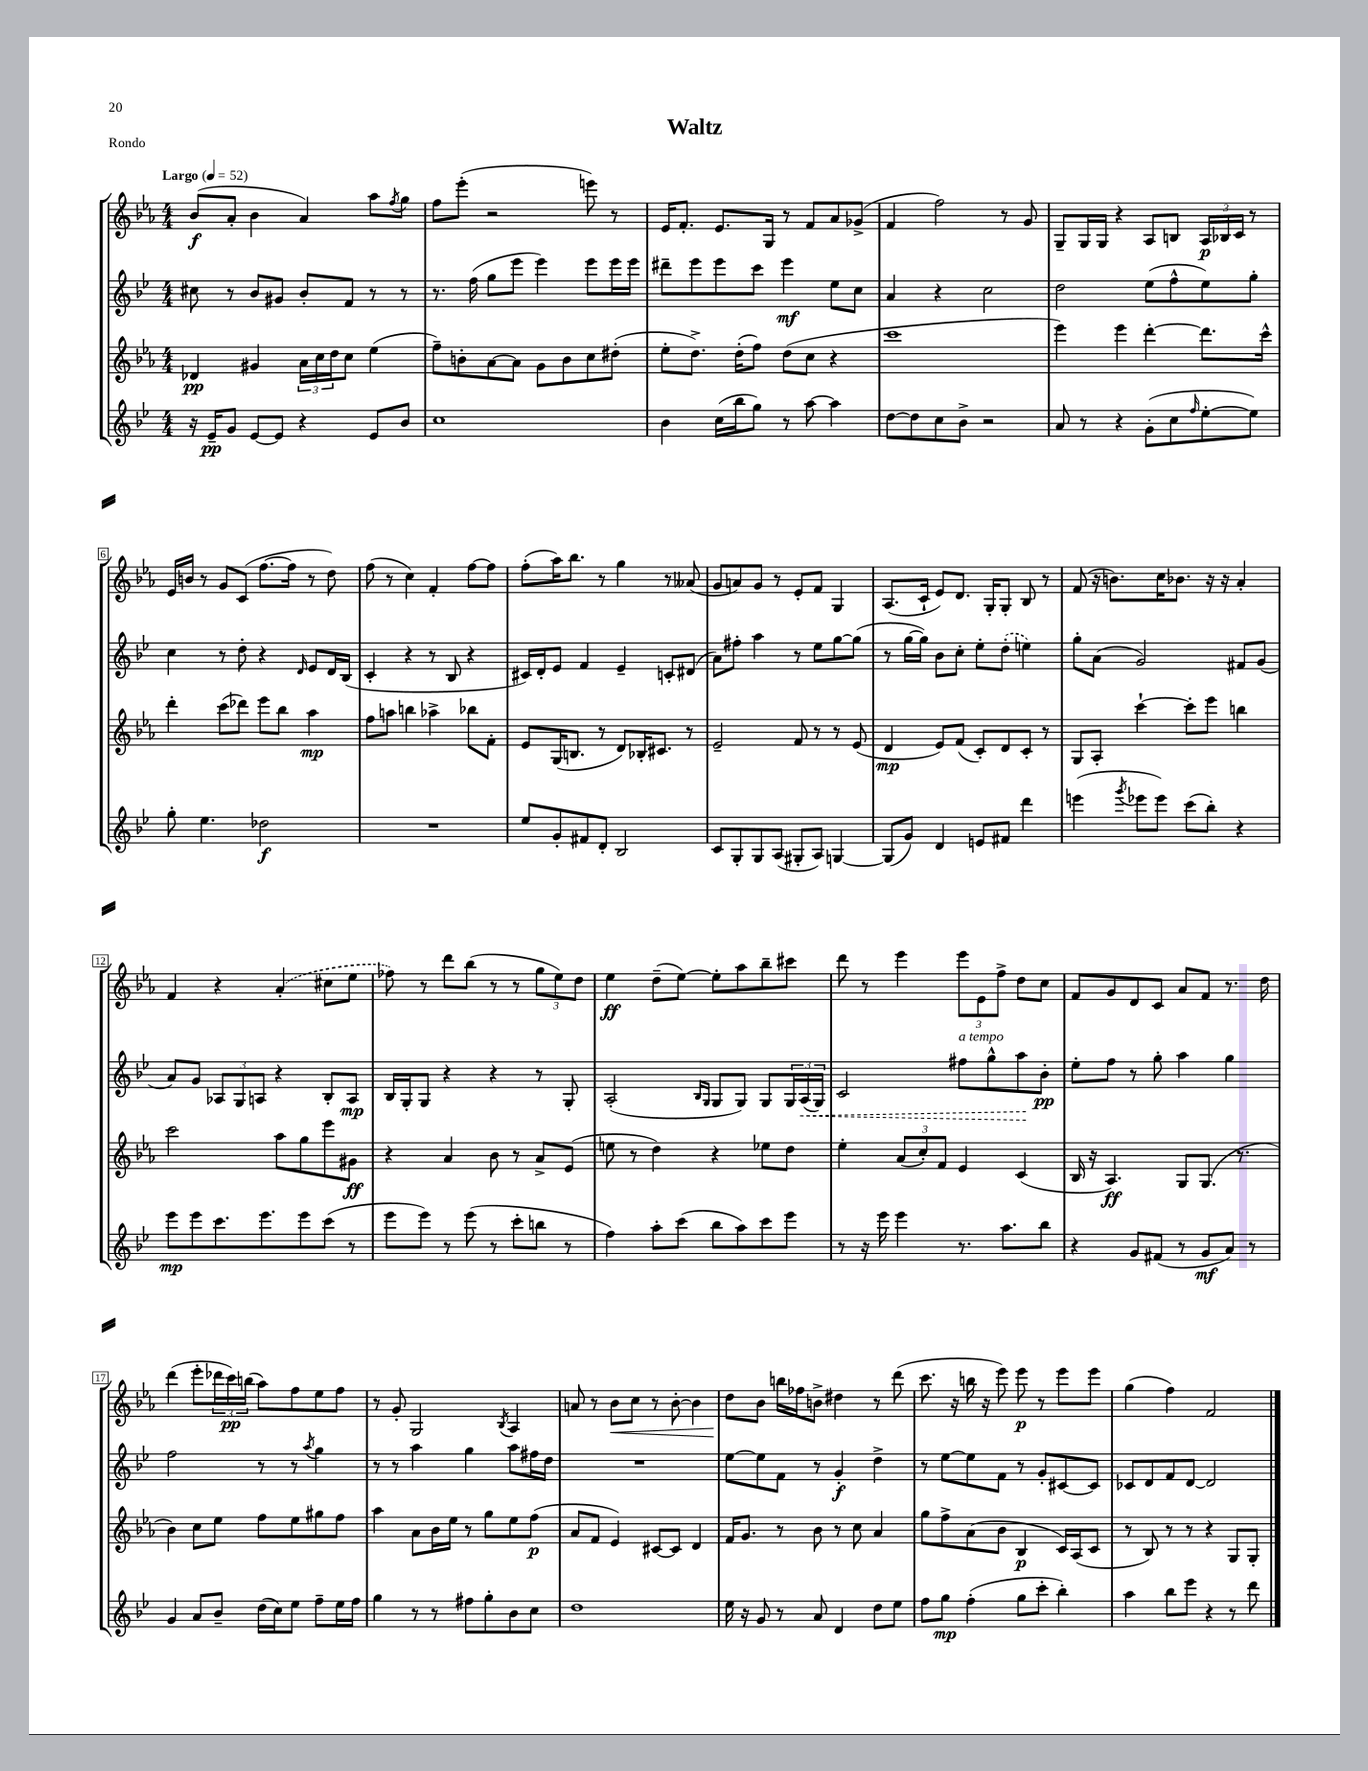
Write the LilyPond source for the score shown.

\header { title = "Waltz" piece = "Rondo" }
<<
\new StaffGroup <<
\new Staff = "s0" {
    \clef treble \key ees \major \numericTimeSignature \time 4/4 \tempo "Largo" 4 = 52
    bes'8\f( aes'8-. bes'4 aes'4) aes''8 \acciaccatura { f''8 } g''8 |
    f''8 ees'''8-.( r2 e'''8) r8 |
    ees'16 f'8.-. ees'8. g16 r8 f'8 aes'8 ges'8->( |
    f'4 f''2) r8 g'8 |
    g8-- g16 g16 r4 aes8 b8 \tuplet 3/2 { aes16\p bes16 c'16 } r8 |
    ees'16 b'16 r8 g'8 c'8( f''8.~ f''16 r8 d''8) |
    f''8( r8 c''4) f'4-. f''8~ f''8 |
    f''8-.( aes''16) bes''8. r8 g''4 r8 aeses'8( |
    g'8 a'8) g'8 r8 ees'8-. f'8 g4 |
    aes8.( c'16-! ees'8) d'8. g16-. g8-. bes8 r8 |
    f'8( r16 b'8.) c''16 bes'8. r16 r16 aes'4-. |
    f'4 r4 \once \slurDashed aes'4-.( cis''8 ees''8 |
    fes''8) r8 d'''8 bes''8( r8 r8 \tuplet 3/2 { g''8 ees''8) d''8 } |
    ees''4\ff d''8--( ees''8~) ees''8-. aes''8 bes''8-- cis'''8 |
    d'''8 r8 ees'''4 \tuplet 3/2 { ees'''8 ees'8 f''8-> } d''8 c''8 |
    f'8 g'8 d'8 c'8 aes'8 f'8 r8. d''16 |
    d'''4( ees'''8-. \tuplet 3/2 { des'''16 c'''16\pp) b''16( } aes''8) f''8 ees''8 f''8 |
    r8 g'8-. g2 \acciaccatura { bes8 } aes4 |
    a'8 r8 bes'8\< c''8 r8 bes'8~-. bes'4 |
    d''8\! bes'8 b''16 fes''16 b'8-> dis''4 r8 d'''8( |
    c'''8. r16 b''16 r16 ees'''8) ees'''8\p r8 ees'''8 ees'''8 |
    g''4( f''4) f'2 \bar "|." |
}
\new Staff = "s1" {
    \clef treble \key bes \major \numericTimeSignature \time 4/4
    cis''8 r8 bes'8 gis'8 bes'8-. f'8 r8 r8 |
    r8. f''16( g''8 ees'''8 ees'''4) ees'''8 ees'''16 ees'''16 |
    dis'''8-- ees'''8 ees'''8 c'''8 ees'''4\mf ees''8 c''8 |
    a'4 r4 c''2 |
    d''2 ees''8( f''8-^ ees''8) g''8-. |
    c''4 r8 d''8-. r4 \grace { d'16 } ees'8 d'16 bes16( |
    c'4-. r4 r8 bes8 r4 |
    cis'16) d'16-. ees'8 f'4 ees'4-- c'8-. dis'8( |
    a'8) fis''8-. a''4 r8 ees''8 g''8~ g''8( |
    r8 g''16~ g''16) bes'8 c''8-. ees''8-. \once \slurDashed d''8-.( e''4) |
    g''8-. a'8( g'2) fis'8 g'8( |
    a'8) g'8 \tuplet 3/2 { aes8 g8 a8 } r4 bes8-. a8\mp |
    bes16 g16-. g8 r4 r4 r8 g8-. |
    a2-.( \grace { bes16 g16 } g8 g8) g8 \tuplet 3/2 { g16 \once \override Hairpin.style = #'dashed-line a16\<( g16) } |
    c'2 fis''8^\markup { \italic "a tempo" } g''8-^ a''8\! bes'8-.\pp |
    ees''8-. f''8 r8 g''8-. a''4 g''4 |
    f''2 r8 r8 \acciaccatura { a''8 } g''4 |
    r8 r8 a''4 g''4 a''8 fis''16 d''16 |
    R1 |
    ees''8~ ees''8 f'8 r8 g'4-.\f d''4-> |
    r8 ees''8~ ees''8 f'8 r8 g'8-. cis'8~ cis'8 |
    ces'8 d'8 f'8 d'8~ d'2 \bar "|." |
}
\new Staff = "s2" {
    \clef treble \key ees \major \numericTimeSignature \time 4/4
    des'4\pp gis'4 \tuplet 3/2 { aes'16 c''16 d''16 } c''8 ees''4( |
    f''8--) b'8-. aes'8~ aes'8 g'8 b'8 c''8 dis''8-.( |
    ees''8-. d''8.->) d''16-.( f''8) d''8( c''8 r4 |
    c'''1 |
    ees'''4) ees'''4 d'''4~-. d'''8. c'''16-^ |
    d'''4-. c'''8( des'''8) ees'''8 bes''8 aes''4\mp |
    f''8 a''8 b''4 aes''4-> bes''8 f'8-. |
    ees'8 g16( b8. r8 d'8) bes16-. cis'8. r8 |
    ees'2-- f'8 r8 r8 ees'8( |
    d'4\mp ees'8) f'8( c'8-.) d'8 c'8-. r8 |
    g8 aes8-. c'''4~-! c'''8-. ees'''8 b''4 |
    c'''2 aes''8 g''8 ees'''8 gis'8\ff |
    r4 aes'4 bes'8 r8 aes'8-> ees'8( |
    e''8 r8 d''4) r4 ees''8 d''8 |
    ees''4-. \tuplet 3/2 { aes'8( c''8-.) f'8 } ees'4 c'4( |
    bes16 r16 aes4.\ff) g8 g8.( r8. |
    bes'4) c''8 ees''8 f''8 ees''8 gis''8 f''8 |
    aes''4 aes'8 bes'16 ees''16 r8 g''8 ees''8 f''8\p( |
    aes'8 f'8 ees'4) cis'8~ cis'8 d'4 |
    f'16 g'8. r8 bes'8 r8 c''8 aes'4 |
    g''8 f''8-> aes'8( bes'8 bes4\p c'16) aes16( c'8 |
    r8 bes8) r8 r8 r4 g8 g8-. \bar "|." |
}
\new Staff = "s3" {
    \clef treble \key bes \major \numericTimeSignature \time 4/4
    r16 ees'16--\pp g'8 ees'8~ ees'8 r4 ees'8 bes'8 |
    c''1 |
    bes'4 c''16( bes''16 g''8) r8 a''8~ a''4 |
    d''8~ d''8 c''8 bes'8-> r2 |
    a'8 r8 r4 g'8-.( c''8 \grace { f''16 } ees''8~-. ees''8) |
    g''8-. ees''4. des''2\f |
    R1 |
    ees''8 g'8-. fis'8 d'8-. bes2 |
    c'8 g8-. g8 a8( gis8-. a8) g4~ |
    g8( g'8) d'4 e'8 fis'8 d'''4 |
    e'''4( \acciaccatura { g'''8 } ees'''8 ees'''8) c'''8( bes''8-.) r4 |
    ees'''8\mp ees'''8 c'''8. ees'''8. ees'''8 c'''8( r8 |
    ees'''8 ees'''8) r8 ees'''8( r8 c'''8-. b''8 r8 |
    f''4) a''8-. c'''8( bes''8 a''8) c'''8 ees'''8 |
    r8 r16 ees'''16 ees'''4 r8. a''8. bes''8 |
    r4 g'8 fis'8( r8 g'8\mf a'8) r8 |
    g'4 a'8 bes'8-- d''16( c''16) ees''8 f''8-- ees''16 f''16 |
    g''4 r8 r8 fis''8 g''8-. bes'8 c''8 |
    d''1 |
    ees''16 r16 g'8 r8 a'8 d'4 d''8 ees''8 |
    f''8 g''8\mp f''4-.( g''8 c'''8-. bes''4-.) |
    a''4 bes''8 ees'''8 r4 r8 d'''8 \bar "|." |
}
>>
>>
\layout { \context { \Score \override BarNumber.stencil = #(make-stencil-boxer 0.1 0.3 ly:text-interface::print) } }
